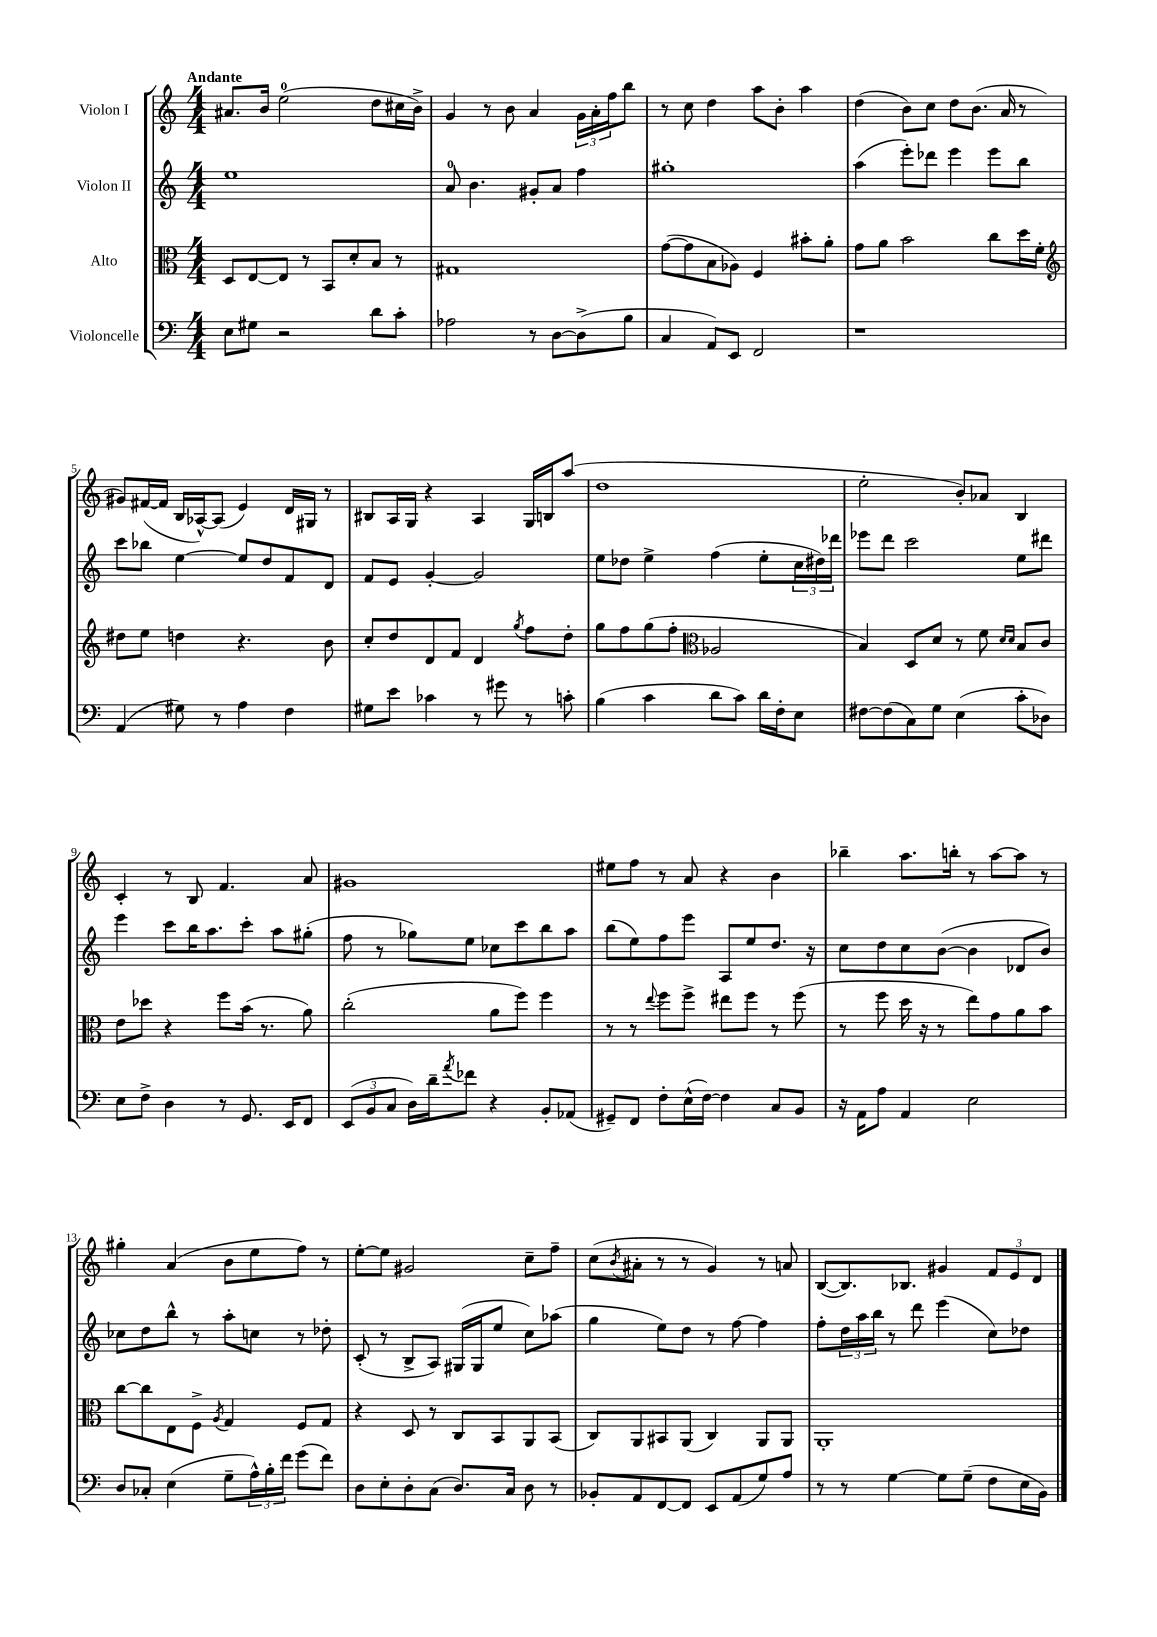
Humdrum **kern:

**kern	**kern	**kern	**kern
*part4	*part3	*part2	*part1
*staff4	*staff3	*staff2	*staff1
*I"Violoncelle	*I"Alto	*I"Violon II	*I"Violon I
*clefF4	*clefC3	*clefG2	*clefG2
*k[]	*k[]	*k[]	*k[]
*M4/4	*M4/4	*M4/4	*M4/4
=1	=1	=1	=1
!	!	!	!LO:TX:a:B:t=Andante
8E\L	8D/L	1ee	8.a#X/L
8G#X\J	[8E/	.	.
.	.	.	16b/Jk
2r	8E/J]	.	(2ee\
.	8r	.	.
.	8BB/L	.	.
.	8d'/	.	.
8d\L	8B/J	.	8dd\L
8c'\J	8r	.	16cc#X\L
.	.	.	16b^\JJ)
=2	=2	=2	=2
2A-X\	1G#X	8a/	4g/
.	.	4.b\	.
.	.	.	8r
.	.	.	8b\
8r	.	8g#X'/L	4a/
[8D\L	.	8a/J	.
(8D^\]	.	4ff\	24g\LL
.	.	.	24a'\
.	.	.	24ff\J
8B\J	.	.	8bb\J
=3	=3	=3	=3
4C/	([8g\L	1gg#X'	8r
.	8g\]	.	8cc\
8AA/L)	8B\	.	4dd\
8EE/J	8A-X\J)	.	.
2FF/	4F/	.	8aa\L
.	.	.	8b'\J
.	8b#X'\L	.	4aa\
.	8a'\J	.	.
=4	=4	=4	=4
1r	8g\L	(4aa\	(4dd\
.	8a\J	.	.
.	2b\	8eee'\L)	8b\L)
.	.	8ddd-X\J	8cc\J
.	.	4eee\	8dd\L
.	.	.	(8.b\J
.	8cc\L	8eee\L	.
.	.	.	16a/
.	16dd\L	8bb\J	8r
.	16f'\JJ	.	.
!!LO:LB:g=z
=5	=5	=5	=5
*	*clefG2	*	*
(4AA/	8dd#X\L	8ccc\L	8g#X/L)
.	8ee\J	8bb-X\J	([16f#X/L
.	.	.	16f#/JJ]
8G#X\)	4ddn\	[4ee\	16B/LL
.	.	.	[16A-X^^/J)
8r	.	.	(8A-/J]
4A\	4.r	8ee/L]	4e/)
.	.	8dd/	.
4F\	.	8f/	16d/LL
.	.	.	16G#X/JJ
.	8b\	8d/J	8r
=6	=6	=6	=6
8G#X\L	8cc'/L	8f/L	8B#X/L
8e\J	8dd/	8e/J	16A/L
.	.	.	16G/JJ
4c-X\	8d/	[4g'/	4r
.	8f/J	.	.
8r	4d/	2g/]	4A/
8g#X\	.	.	.
.	8qgg/	.	.
8r	8ff\L	.	16G/LL
.	.	.	16Bn/J
8cn'\	8dd'\J	.	(8aa/J
=7	=7	=7	=7
(4B\	8gg\L	8ee\L	1dd
.	8ff\	8dd-X\J	.
4c\	(8gg\	4ee^\	.
.	8ff'\J	.	.
*	*clefC3	*	*
8d\L	2A-X/	(4ff\	.
8c\J)	.	.	.
16d\LL	.	8ee'\L	.
16F'\J	.	.	.
8E\J	.	24cc\L	.
.	.	24dd#X\)	.
.	.	24ddd-X\JJ	.
=8	=8	=8	=8
[8F#X\L	4B/)	8eee-X\L	2ee'\
(8F#\]	.	8ddd\J	.
8C\)	8D/L	2ccc\	.
8G\J	8d/J	.	.
(4E\	8r	.	8b'/L)
.	8f\	.	8a-X/J
.	16qqd/LL	.	.
.	16qqd/JJ	.	.
8c'\L	8B/L	8ee\L	4B/
8D-X\J)	8c/J	8ddd#X\J	.
!!LO:LB:g=z
=9	=9	=9	=9
8E\L	8e\L	4eee\	4c'/
8F^\J	8dd-X\J	.	.
4D\	4r	8ccc\L	8r
.	.	16bb\K	8B/
.	.	8.aa\	.
8r	8ff\L	.	4.f/
8.GG/	(16b\Jk	8ccc'\J	.
.	8.r	.	.
.	.	8aa\L	.
16EE/KL	.	.	.
8FF/J	8a\)	(8gg#X'\J	8a/
=10	=10	=10	=10
(12EE/L	(2cc'\	8ff\	1g#X
12BB/	.	.	.
.	.	8r	.
12C/J	.	.	.
16D\LL)	.	8gg-X\L)	.
16d~\J	.	.	.
8qa/	.	.	.
8f-X\J	.	8ee\J	.
4r	8a\L	8cc-X\L	.
.	8ff\J)	8ccc\	.
8BB'/L	4ff\	8bb\	.
(8AA-X/J	.	8aa\J	.
=11	=11	=11	=11
8GG#X~/L)	8r	(8bb\L	8ee#X\L
8FF/J	8r	8ee\)	8ff\J
.	8qqee/	.	.
8F'\L	8ff\L	8ff\	8r
(16E^^\L	8ff^\J	8eee\J	8a/
[16F\JJ)	.	.	.
4F\]	8ee#X\L	8A/L	4r
.	8ff\J	8ee/	.
8C/L	8r	8.dd/J	4b\
8BB/J	(8ff\	.	.
.	.	16r	.
=12	=12	=12	=12
16r	8r	8cc\L	4bb-X~\
16AA\KL	.	.	.
8A\J	8ff\	8dd\	.
4AA/	16dd\	8cc\	8.aa\L
.	16r	.	.
.	8r	([8b\J	.
.	.	.	16bbn'\Jk
2E\	8ee\L)	4b\]	8r
.	8g\	.	[8aa\L
.	8a\	8d-X/L	8aa\J]
.	8b\J	8b/J)	8r
!!LO:LB:g=z
=13	=13	=13	=13
8D/L	[8cc\L	8cc-X\L	4gg#X'\
8C-X'/J	8cc\]	8dd\	.
(4E\	8E\	8bb^^\J	(4a/
.	8F^\J	8r	.
.	8qA/	.	.
8G~\L	4G/	8aa'\L	8b\L
24A^^\L)	.	8ccn\J	8ee\
24B'\	.	.	.
24f\JJ	.	.	.
(8g\L	8F/L	8r	8ff\J)
8f\J)	8G/J	8dd-X'\	8r
=14	=14	=14	=14
8D\L	4r	(8c'/	[8ee'\L
8E'\	.	8r	8ee\J]
8D'\	8D/	8B^/L	2g#X/
(8C\J	8r	8A/J)	.
8.D/L)	8C/L	(16G#X/LL	.
.	.	16G#/J	.
.	8BB/	8ee/J	.
16C/Jk	.	.	.
8D\	8AA/	8cc\L)	8cc~\L
8r	(8BB/J	(8aa-X\J	8ff~\J
=15	=15	=15	=15
8BB-X'/L	8C/L)	4gg\	(8cc\L
.	.	.	8qb/
8AA/	8AA/	.	8a#X'\J
[8FF/	8BB#X/	8ee\L)	8r
8FF/J]	(8AA/J	8dd\J	8r
8EE/L	4C/)	8r	4g/)
(8AA/	.	[8ff\	.
8G/)	8AA/L	4ff\]	8r
8A/J	8AA/J	.	8an/
=16	=16	=16	=16
8r	1AA'	8ff'\L	([8B/L
8r	.	24dd\L	8.B/])
.	.	24aa\	.
.	.	24bb\JJ	.
[4G\	.	8r	.
.	.	.	8.B-X/J
.	.	8ddd\	.
8G\L]	.	(4eee\	4g#X/
(8G~\J	.	.	.
8F\L	.	8cc\L)	12f/L
.	.	.	12e/
16E\L	.	8dd-X\J	.
.	.	.	12d/J
16BB\JJ)	.	.	.
==	==	==	==
*-	*-	*-	*-
